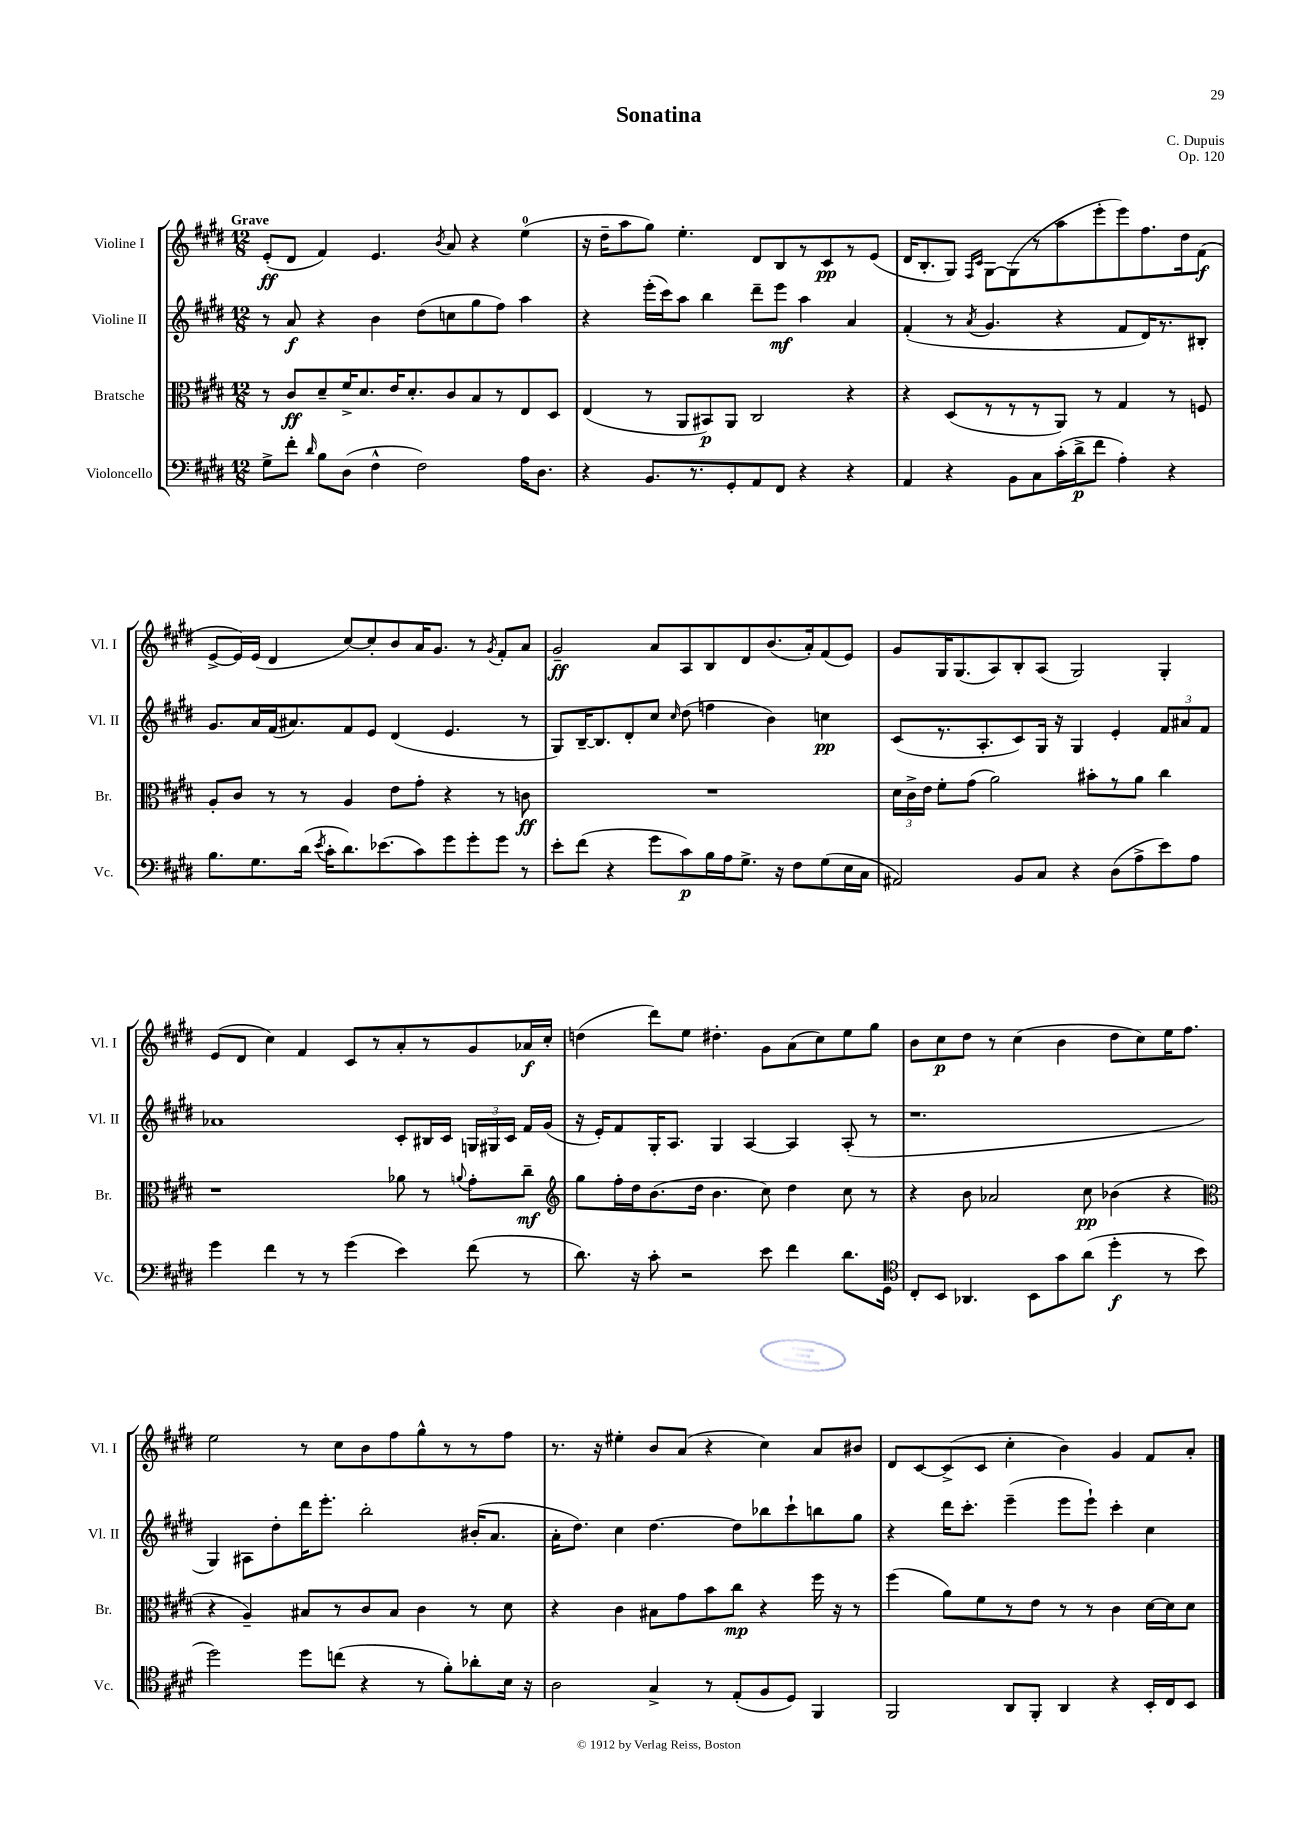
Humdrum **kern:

**kern	**kern	**kern	**kern
*staff4	*staff3	*staff2	*staff1
*clefF4	*clefC3	*clefG2	*clefG2
*k[f#c#g#d#]	*k[f#c#g#d#]	*k[f#c#g#d#]	*k[f#c#g#d#]
*M12/8	*M12/8	*M12/8	*M12/8
8G#^\L	8r	8r	(8e'/L
8f#'\J	8c#/L	8a/	8d#/J
16qqd#/	.	.	.
8B\L	8d#~/	4r	4f#/)
(8D#\J	16f#^/K	.	.
.	8.d#/	.	.
4F#^^\	.	4b\	4.e/
.	16e/K	.	.
.	8.d#'/	.	.
2F#\)	.	(8dd#\L	.
.	.	.	8qb/
.	8c#/	8cc\	8a/
.	8B/	8gg#\	4r
.	8r	8ff#\J)	.
16A\LK	8E/	4aa\	(4ee\
8.D#\J	.	.	.
.	8D#/J	.	.
=	=	=	=
4r	(4E/	4r	16r
.	.	.	16dd#~\LK
.	.	.	8aa\
8.BB/L	8r	(16eee'\LL	8gg#\J)
.	.	16ccc#\J)	.
.	8AA/L	8aa\J	4.ee'\
8.r	.	.	.
.	8BB#/)	4bb\	.
8GG#'/	8AA/J	.	.
8AA/	2C#/	8ddd#~\L	8d#/L
8FF#/J	.	8eee\J	8B/
4r	.	4aa\	8r
.	.	.	8c#/
4r	4r	4a/	8r
.	.	.	(8e/J
=	=	=	=
4AA/	4r	(4f#'/	16d#/LK
.	.	.	8.B'/
4r	(8D#/L	8r	8G#/J)
.	.	.	16qqF#/LL
.	.	8qa/	16qqc#/JJ
.	8r	4.g#/	[8G#\L
8BB\L	8r	.	(8G#\]
8C#\	8r	.	8r
(16c#'\L	8AA/J)	4r	8aa\
16d#^\J	.	.	.
8f#\J	8r	.	8eee'\
4A'\)	4G#/	8f#/L	8eee\)
.	.	16d#/K)	8.ff#\
.	.	8.r	.
4r	8r	.	.
.	.	.	16dd#\k
.	8F/	8B#'/J	(8f#\J
=	=	=	=
8.B\L	8A'/L	8.g#/L	[8e^/L
.	8c#/J	.	16e/]L)
8.G#\	.	16a/L	(16e/JJ
.	8r	(16f#/J	4d#/
.	.	8.a#/)	.
(16d#\Jk	8r	.	.
8qe/	.	.	.
16c#'\LK	.	.	.
8.d#\)	4A/	8f#/	[8cc#/L)
.	.	8e/J	8cc#'/]
(8.e-\	.	.	.
.	8e\L	(4d#/	8b/
8c#\)	8g#'\J	.	16a/K
.	.	.	8.g#/J
8g#\	4r	4.e/	.
8g#'\	.	.	8r
.	.	.	8qg#/
8g#\J	8r	.	8f#'/L
8r	8c\	8r	8a/J
=	=	=	=
8e'\L	1.r	8G#/L)	2g#~/
(8f#\J	.	[16B~/K	.
.	.	8.B/]	.
4r	.	.	.
.	.	8d#'/	.
8g#\L	.	8cc#/J	8a/L
.	.	16qqcc#/	.
8c#\)	.	(8dd#\	8A/
16B\L	.	4ff\	8B/
16A\J	.	.	.
8.G#^\J	.	.	8d#/
.	.	4b\)	(8.b/
16r	.	.	.
8F#\L	.	.	.
.	.	.	16a'/k)
(8G#\	.	4cc\	(8f#/
16E\L	.	.	8e/J)
16C#\JJ	.	.	.
=	=	=	=
2AA#/)	24d#\LL	(8c#/L	8g#/L
.	24c#^\	.	.
.	24e\JJ	.	.
.	8f#'\L	8.r	16G#/K
.	.	.	(8.G#/
.	(8g#\J	.	.
.	.	8.A'/	.
.	2a\)	.	8A/)
8BB/L	.	8c#/)	8B'/
8C#/J	.	16G#/Jk	(8A/J
.	.	16r	.
4r	.	4G#/	2G#/)
.	8b#'\L	.	.
(8D#\L	8r	4e'/	.
8A^\	8a\J	.	.
8e\)	4cc#\	12f#/L	4G#'/
.	.	12a#/	.
8A\J	.	.	.
.	.	12f#/J	.
=	=	=	=
4g#\	1r	1a-	(8e/L
.	.	.	8d#/J
4f#\	.	.	4cc#\)
8r	.	.	4f#/
8r	.	.	.
(4g#\	.	.	8c#/L
.	.	.	8r
4e\)	8a-\	8c#'/L	8a'/
.	8r	16B#/L	8r
.	.	16c#/JJ	.
.	8qqa/	.	.
(8f#\	8g#'\L	24G/LL	8g#/
.	.	24G#/	.
.	.	24c#/JJ	.
8r	8cc#~\J	16f#/LL	16a-/L
.	.	(16g#/JJ	16cc#'/JJ
=	=	=	=
*	*clefG2	*	*
8.d#\)	8gg#\L	16r	(4dd\
.	.	16e'/LK)	.
.	16ff#'\L	8f#/	.
16r	16dd#\J	.	.
8c#'\	(8.b\	16G#'/K	8ddd#\L)
.	.	8.A/J	.
2r	.	.	8ee\J
.	16dd#\Jk	.	.
.	4.b\	4G#/	4.dd#'\
.	.	[4A/	.
8e\	8cc#\)	.	8g#\L
4f#\	4dd#\	4A/]	(8a\
.	.	.	8cc#\)
8.d#\L	8cc#\	(8A'/	8ee\
.	8r	8r	8gg#\J
16GG#\Jk	.	.	.
=	=	=	=
*clefC4	*	*	*
8C#'/L	4r	1.r	8b\L
8BB/J	.	.	8cc#\
4.AA-/	8b\	.	8dd#\J
.	2a-/	.	8r
.	.	.	(4cc#\
8BB\L	.	.	.
8g#\	.	.	4b\
(8a\J	8cc#\	.	.
4dd#'\	(4b-\	.	8dd#\L
.	.	.	8cc#\)
8r	4r	.	16ee\K
.	.	.	8.ff#\J
8b\	.	.	.
=	=	=	=
*	*clefC3	*	*
2dd#\)	4r	4G#/)	2ee\
.	4A~/)	8A#\L	.
.	.	8dd#'\	.
8dd#\L	8B#/L	16ddd#\K	8r
.	.	8.eee'\J	.
(8cc\J	8r	.	8cc#\L
4r	8c#/	2bb'\	8b\
.	8B#/J	.	8ff#\
8r	4c#\	.	8gg#^^\
8f#'\L)	.	.	8r
8a-'\	8r	(16b#'/LK	8r
.	.	8.a/J	.
16B\Jk	8d#\	.	8ff#\J
16r	.	.	.
=	=	=	=
2A\	4r	16a'\LK	8.r
.	.	8.dd#\J)	.
.	.	.	16r
.	4c#\	4cc#\	4ee#'\
4G#^/	8B#\L	[4.dd#\	8b/L
.	8g#\	.	(8a/J
8r	8b\	.	4r
(8E'/L	8cc#\J	8dd#\]L	.
8F#/	4r	8bb-\	4cc#\)
8D#/J)	.	8ccc#`\	.
4FF#/	16ff#\	8bb\	8a/L
.	16r	.	.
.	8r	8gg#\J	8b#/J
=	=	=	=
2FF#/	(4ff#\	4r	8d#/L
.	.	.	[8c#/
.	8a\L)	16ddd#\LK	(8c#^/]
.	.	8.ccc#'\J	.
.	8f#\	.	8c#/J
8AA/L	8r	(4eee~\	4cc#'\
8FF#'/J	8e\J	.	.
4AA/	8r	8eee\L	4b\)
.	8r	8eee`\J)	.
4r	4c#\	4ccc#'\	4g#/
16BB'/LL	[16d#\LL	4cc#\	8f#/L
16C#/J	16d#\]J	.	.
8BB/J	8d#\J	.	8a'/J
==	==	==	==
*-	*-	*-	*-
